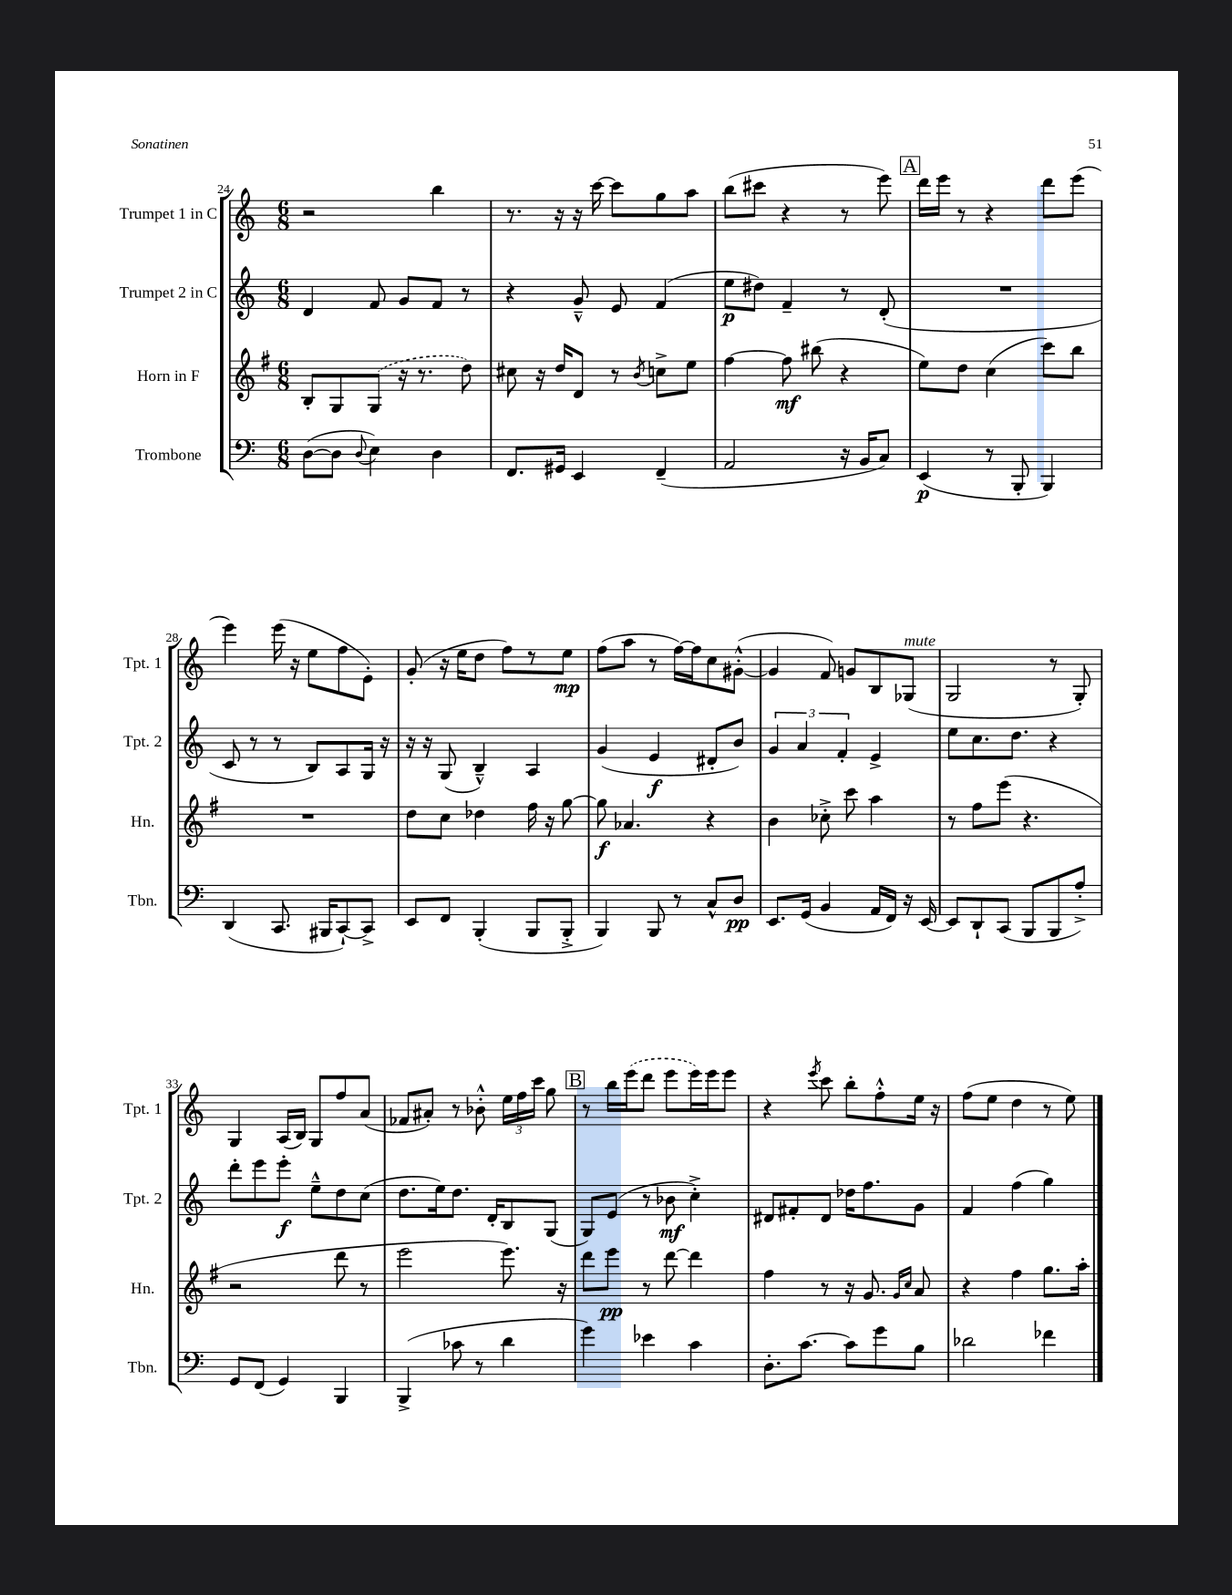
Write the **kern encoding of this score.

**kern	**kern	**kern	**kern
*staff4	*staff3	*staff2	*staff1
*clefF4	*clefG2	*clefG2	*clefG2
*k[]	*k[f#]	*k[]	*k[]
*M6/8	*M6/8	*M6/8	*M6/8
([8D\L	8B'/L	4d/	2r
8D\]J	8G/	.	.
8qqD/	.	.	.
4E\)	(8G/J	8f/	.
.	16r	8g/L	.
.	8.r	.	.
4D\	.	8f/J	4bb\
.	8dd\)	8r	.
=	=	=	=
8.FF/L	8cc#\	4r	8.r
.	16r	.	.
16GG#/Jk	16dd/LK	.	16r
4EE/	8d/J	8g~^^/	16r
.	.	.	[16ccc\
.	8r	8e/	8ccc\]L
.	8qb/	.	.
(4FF~/	8cc^\L	(4f/	8gg\
.	8ee\J	.	8aa\J
=	=	=	=
2AA/	[4ff#\	8ee\L	(8bb\L
.	.	8dd#\J)	8ccc#\J
.	8ff#\]	4f~/	4r
.	(8bb#\	.	.
16r	4r	8r	8r
16BB/LK	.	.	.
8C/J)	.	(8d'/	8eee\)
=	=	=	=
(4EE/	8ee\L)	2.r	16ddd\LL
.	.	.	16eee\JJ
.	8dd\J	.	8r
8r	(4cc\	.	4r
8BBB'/	.	.	.
4BBB/)	8ccc\L)	.	8ddd\L
.	8bb\J	.	(8eee\J
=	=	=	=
(4DD/	2.r	8c/	4eee\)
.	.	8r	.
8.CC/	.	8r	(16eee\
.	.	.	16r
.	.	8B/L)	8ee\L
16BBB#/LK	.	.	.
[8CC`/)	.	8A/	8ff\
8CC^/]J	.	16G/Jk	8e'\J)
.	.	16r	.
=	=	=	=
8EE/L	8dd\L	16r	(8g'/
.	.	16r	.
8FF/J	8cc\J	(8G/	16r
.	.	.	16ee\LK
(4BBB'/	4dd-\	4B~^^/)	8dd\J
.	.	.	8ff\L)
8BBB/L	16ff#\	4A/	8r
.	16r	.	.
8BBB'^/J	[8gg\	.	8ee\J
=	=	=	=
4BBB/)	8gg\]	(4g/	(8ff\L
.	4.a-/	.	8aa\J
8BBB/	.	4e/	8r
8r	.	.	[16ff\LL)
.	.	.	16ff\]J
8C^^/L	4r	8d#'/L	8cc\
8D/J	.	8b/J)	([8g#'^^\J
=	=	=	=
8.EE/L	4b\	6g/	4g#/]
.	.	6a/	.
(16GG/Jk	.	.	.
4BB/	8cc-'^\	.	8f/)
.	.	6f'/	.
.	8ccc\	.	8g/L
16AA/LL	4aa\	4e^/	8B/
16FF/JJ)	.	.	.
16r	.	.	(8G-/J
[16EE/	.	.	.
=	=	=	=
8EE/]L	8r	8ee\L	2G/
8DD`/	8ff#\L	8.cc\	.
(8CC/J	(8eee\J	.	.
.	.	8.dd\J	.
8BBB/L	4.r	.	.
8BBB/	.	4r	8r
8A'^/J)	.	.	8G'/)
=	=	=	=
8GG/L	2r	8ddd'\L	4G/
(8FF/J	.	8eee\	.
4GG/)	.	8eee'\J	(16A/LL
.	.	.	16B/JJ)
.	.	8ee~^^\L	8G/L
4BBB/	8ddd\	8dd\	8ff/
.	8r	(8cc\J	(8a/J
=	=	=	=
(4BBB^/	2eee\	8.dd\L	8f-/L
.	.	.	8a#'/J)
.	.	16ee\k)	.
8c-\	.	8.dd\J	8r
8r	.	.	8b-'^^\
.	.	16d'/LK	.
4d\	8.eee\)	8B/	24ee\LL
.	.	.	24ff\
.	.	.	24ccc\JJ
.	.	(8G/J	8gg\
.	16r	.	.
=	=	=	=
4g\)	8ddd\L	8G/L)	8r
.	8eee\J	(8e/J	16bb\LL
.	.	.	(16eee\J
4e-\	8r	8r	8ddd\J
.	[8ddd\	8b-\	8eee\L
4c\	4ddd\]	4cc'^\)	16eee\L)
.	.	.	16eee\J
.	.	.	8eee\J
=	=	=	=
8.D'\L	4ff#\	8d#/L	4r
.	.	8f#'/	.
[8.c\J	.	.	.
.	.	.	8qeee/
.	8r	8d#/J	8ccc\
8c\]L	16r	16dd-\LK	8bb'\L
.	8.g/	8.ff\	.
8g\	.	.	8ff'^^\
.	16qqg/LL	.	.
.	16qqcc/JJ	.	.
8B\J	8a/	8g\J	16ee\Jk
.	.	.	16r
=	=	=	=
2d-\	4r	4f/	(8ff\L
.	.	.	8ee\J
.	4ff#\	(4ff\	4dd\
4f-\	8.gg\L	4gg\)	8r
.	.	.	8ee\)
.	16aa'\Jk	.	.
==	==	==	==
*-	*-	*-	*-
